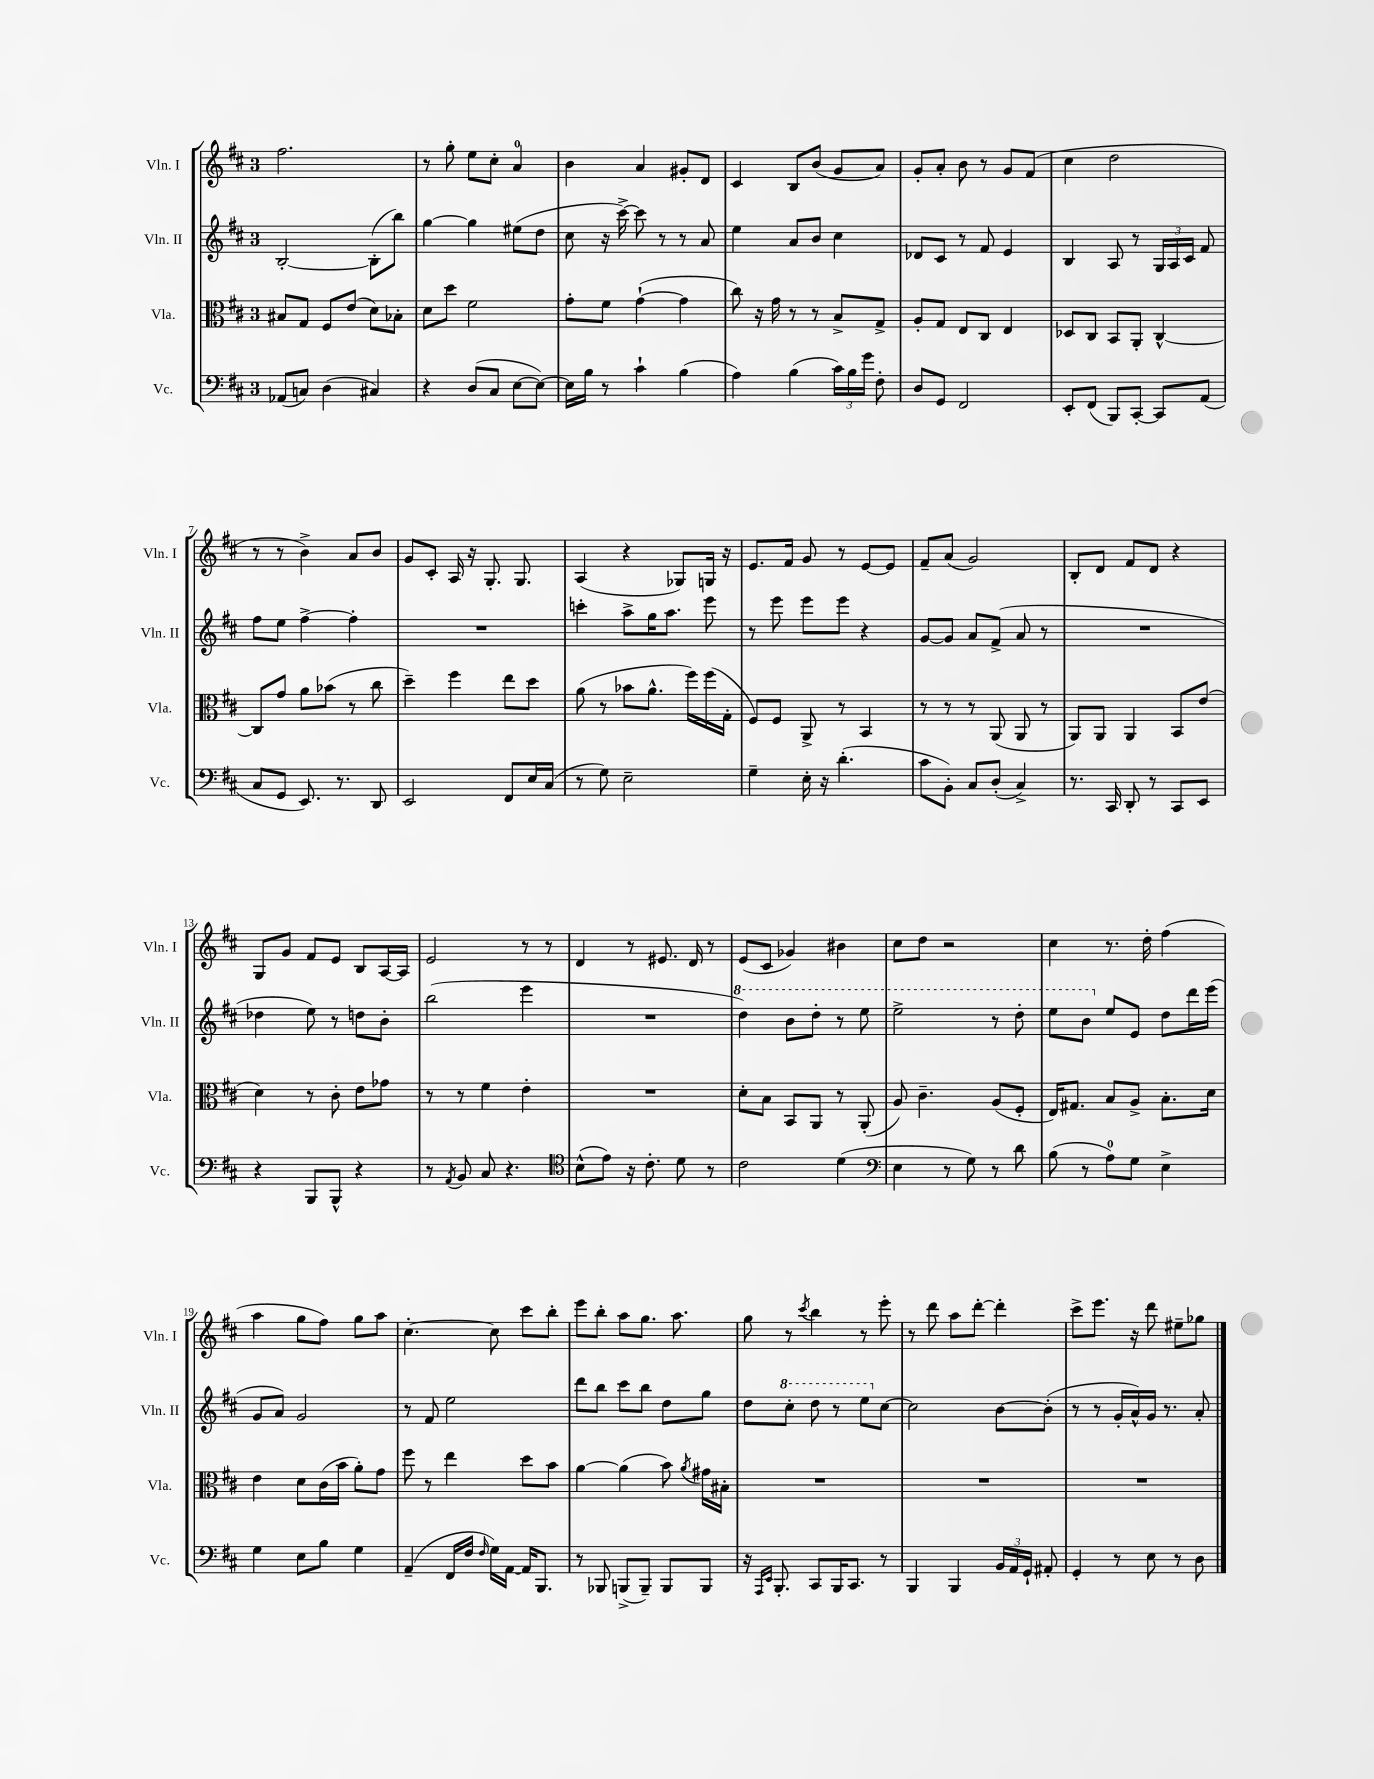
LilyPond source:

<<
\new StaffGroup <<
\new Staff = "s0" \with { instrumentName = "Vln. I" shortInstrumentName = "Vln. I" } {
    \clef treble \key d \major \once \override Staff.TimeSignature.style = #'single-digit \time 3/4
    \autoBeamOff fis''2. |
    r8 g''8-. e''8[ cis''8]-. a'4-0 |
    b'4 a'4 gis'8[-. d'8] |
    cis'4 b8[ b'8]( g'8[ a'8]) |
    g'8[-. a'8]-. b'8 r8 g'8[ fis'8]( |
    cis''4 d''2 |
    r8 r8 b'4->) a'8[ b'8] |
    g'8[ cis'8]-. a16 r16 g8.-. g8. |
    a4( r4 ges8[) g16] r16 |
    e'8.[ fis'16] g'8 r8 e'8[~ e'8] |
    fis'8[-- a'8]( g'2) |
    b8[-. d'8] fis'8[ d'8] r4 |
    g8[ g'8] fis'8[ e'8] b8[ a16~ a16] |
    e'2 r8 r8 |
    d'4 r8 eis'8. d'16 r8 |
    e'8[( cis'8] ges'4) bis'4 |
    cis''8[ d''8] r2 |
    cis''4 r8. d''16-. fis''4( |
    a''4 g''8[ fis''8]) g''8[ a''8] |
    cis''4.~-. cis''8 cis'''8[ b''8]-. |
    e'''8[ b''8]-. a''8[ g''8.] a''8. |
    g''8 r8 \acciaccatura { cis'''8 } b''4 r8 e'''8-. |
    r8 d'''8 a''8[ d'''8]~-. d'''4-. |
    cis'''8[-> e'''8.] r16 d'''8 eis''8[-- ges''8] \bar "|." |
}
\new Staff = "s1" \with { instrumentName = "Vln. II" shortInstrumentName = "Vln. II" } {
    \clef treble \key d \major \once \override Staff.TimeSignature.style = #'single-digit \time 3/4
    \autoBeamOff b2~-. b8[-.( b''8]) |
    g''4~ g''4 eis''8[( d''8] |
    cis''8 r16 cis'''16~->) cis'''8 r8 r8 a'8 |
    e''4 a'8[ b'8] cis''4 |
    des'8[ cis'8] r8 fis'8 e'4 |
    b4 a8 r8 \tuplet 3/2 { g16[ a16 cis'16] } fis'8 |
    fis''8[ e''8] fis''4~-> fis''4-. |
    R2. |
    c'''4-. a''8[-> g''16 a''8.] e'''8 |
    r8 e'''8 e'''8[ e'''8] r4 |
    g'8[~ g'8] a'8[ fis'8]->( a'8 r8 |
    R2. |
    des''4 e''8) r8 d''8[ b'8]-. |
    b''2( e'''4 |
    R2. |
    \ottava #1 d'''4) b''8[ d'''8]-. r8 e'''8 |
    e'''2-> r8 d'''8-. |
    e'''8[ b''8] \ottava #0 e''8[ e'8] d''8[ d'''16 e'''16]( |
    g'8[ a'8]) g'2 |
    r8 fis'8 e''2 |
    d'''8[ b''8] cis'''8[ b''8] d''8[ g''8] |
    d''8[ \ottava #1 cis'''8]-. d'''8 r8 e'''8[ \ottava #0 cis''8]~ |
    cis''2 b'8[~ b'8]-.( |
    r8 r8 g'16[-. a'16-^) g'16] r8. a'8-. \bar "|." |
}
\new Staff = "s2" \with { instrumentName = "Vla." shortInstrumentName = "Vla." } {
    \clef alto \key d \major \once \override Staff.TimeSignature.style = #'single-digit \time 3/4
    \autoBeamOff bis8[ g8] fis8[ e'8]( d'8[) bes8]-. |
    d'8[ d''8] fis'2 |
    g'8[-. fis'8] g'4~-!( g'4 |
    cis''8) r16 g'16 r8 r8 b8[-> g8]-> |
    a8[-. g8] e8[ cis8] e4 |
    des8[ cis8] b,8[ a,8]-. cis4~-^ |
    cis8[ g'8] a'8[ bes'8]( r8 cis''8 |
    d''4--) fis''4 e''8[ d''8] |
    a'8( r8 bes'8[ a'8.]-^ fis''16[) fis''16( g16]-. |
    fis8[) fis8] a,8-> r8 b,4 |
    r8 r8 r8 a,8( a,8 r8 |
    a,8[) a,8] a,4 b,8[ e'8]( |
    d'4) r8 cis'8-. e'8[ ges'8] |
    r8 r8 fis'4 e'4-. |
    R2. |
    d'8[-. b8] b,8[ a,8] r8 a,8-.( |
    a8) cis'4.-- a8[( fis8]-. |
    e16[) gis8.] b8[ a8]-> b8.[-. d'16] |
    e'4 d'8[ cis'16( b'16] a'8[-.) g'8] |
    fis''8 r8 e''4 d''8[ b'8] |
    a'4~ a'4( b'8) \acciaccatura { a'8 } gis'16[ bis16]-. |
    R2. |
    R2. |
    R2. \bar "|." |
}
\new Staff = "s3" \with { instrumentName = "Vc." shortInstrumentName = "Vc." } {
    \clef bass \key d \major \once \override Staff.TimeSignature.style = #'single-digit \time 3/4
    \autoBeamOff aes,8[( c8]) d4( cis4) |
    r4 d8[( cis8] e8[~ e8]~) |
    e16[ b16] r8 cis'4-! b4( |
    a4) b4( \tuplet 3/2 { cis'16[) b16 g'16] } fis8-. |
    d8[ g,8] fis,2 |
    e,8[-. fis,8]( b,,8[) cis,8]~-. cis,8[ a,8]( |
    cis8[ g,8] e,8.) r8. d,8 |
    e,2 fis,8[ e16 cis16]( |
    r8 g8) e2-- |
    g4-- e16-. r16 d'4.-.( |
    cis'8[ b,8]-.) cis8[ d8]-.( cis4->) |
    r8. cis,16 d,8-. r8 cis,8[ e,8] |
    r4 b,,8[ b,,8]-^ r4 |
    r8 \acciaccatura { a,8 } b,8 cis8 r4. |
    \clef tenor b8[-^( e'8]) r16 cis'8.-. d'8 r8 |
    cis'2 d'4( |
    \clef bass e4 r8 g8) r8 d'8 |
    b8( r8 a8[-0) g8] e4-> |
    g4 e8[ b8] g4 |
    a,4--( fis,16[ fis16] \grace { fis16 } g16[) a,16]~ a,16[ b,,8.] |
    r8 bes,,8 b,,8[->( b,,8]--) b,,8[ b,,8] |
    r16 \grace { a,,16[ e,16] } b,,8.-. cis,8[ b,,16 cis,8.] r8 |
    b,,4 b,,4 \tuplet 3/2 { b,16[ a,16 g,16]-! } ais,8-. |
    g,4-. r8 e8 r8 d8 \bar "|." |
}
>>
>>
